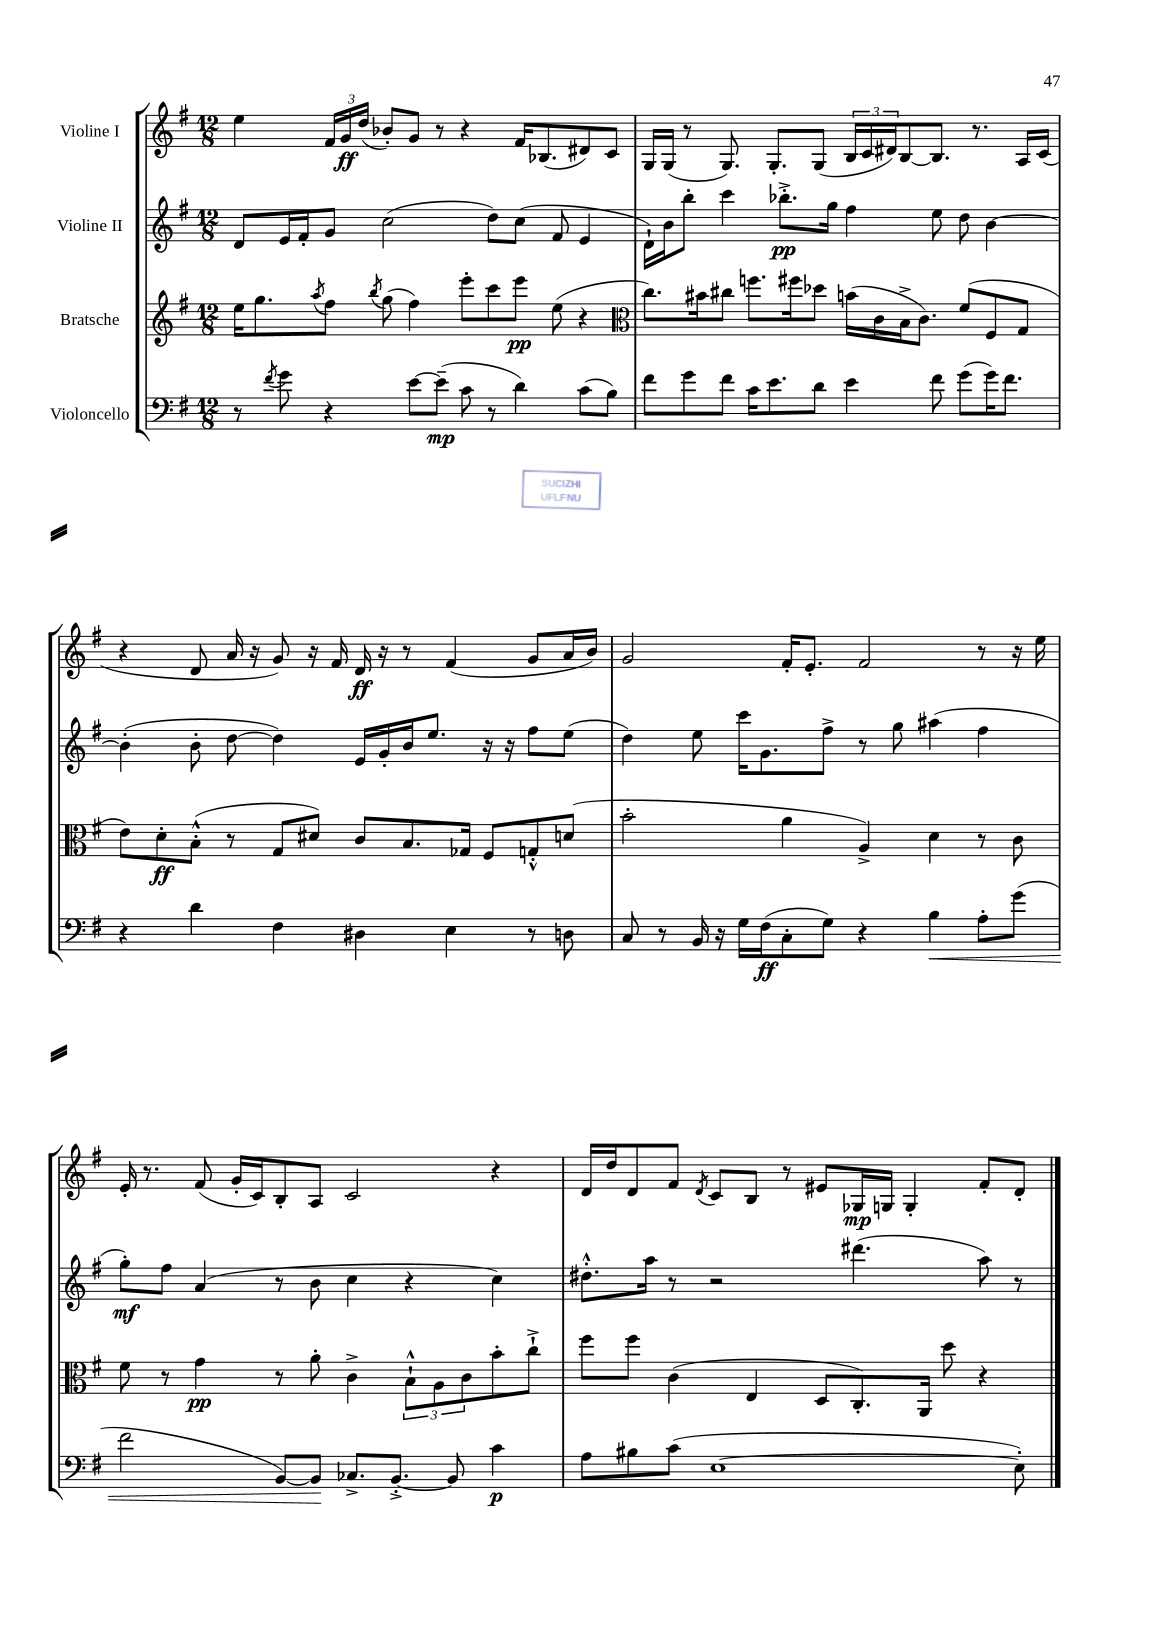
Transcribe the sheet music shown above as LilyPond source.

<<
\new StaffGroup <<
\new Staff = "s0" \with { instrumentName = "Violine I" } {
    \clef treble \key g \major \numericTimeSignature \time 12/8
    e''4 \tuplet 3/2 { fis'16 g'16\ff d''16( } bes'8-.) g'8 r8 r4 fis'16 bes8.( dis'8) c'8 |
    g16 g16( r8 g8.) g8.-. g8( \tuplet 3/2 { b16 c'16 dis'16) } b8~ b8. r8. a16 c'16( |
    r4 d'8 a'16 r16 g'8) r16 fis'16 d'16\ff r16 r8 fis'4( g'8 a'16 b'16) |
    g'2 fis'16-. e'8.-. fis'2 r8 r16 e''16 |
    e'16-. r8. fis'8( g'16-. c'16) b8-. a8 c'2 r4 |
    d'16 d''16 d'8 fis'8 \acciaccatura { d'8 } c'8 b8 r8 eis'8 ges16\mp g16 g4-. fis'8-. d'8-. \bar "|." |
}
\new Staff = "s1" \with { instrumentName = "Violine II" } {
    \clef treble \key g \major \numericTimeSignature \time 12/8
    d'8 e'16 fis'16-. g'8 c''2( d''8) c''8( fis'8 e'4 |
    d'16-!) b'16 b''8-. c'''4 bes''8.-.->\pp g''16 fis''4 e''8 d''8 b'4~ |
    b'4-.( b'8-. d''8~ d''4) e'16 g'16-. b'16 e''8. r16 r16 fis''8 e''8( |
    d''4) e''8 c'''16 g'8. fis''8-> r8 g''8 ais''4( fis''4 |
    g''8-.\mf) fis''8 a'4( r8 b'8 c''4 r4 c''4) |
    dis''8.-.-^ a''16 r8 r2 dis'''4.( a''8) r8 \bar "|." |
}
\new Staff = "s2" \with { instrumentName = "Bratsche" } {
    \clef treble \key g \major \numericTimeSignature \time 12/8
    e''16 g''8. \acciaccatura { a''8 } fis''8 \acciaccatura { b''8 } g''8( fis''4) e'''8-. c'''8 e'''8\pp e''8( r4 |
    \clef alto c''8.) bis'16 cis''8 f''8. fis''16 des''8 b'16( c'16 b16-> c'8.) fis'8( fis8 g8 |
    e'8) d'8-.\ff b8-.-^( r8 g8 dis'8) c'8 b8. ges16 fis8 g8-.-^ d'8( |
    b'2-. a'4 a4->) d'4 r8 c'8 |
    fis'8 r8 g'4\pp r8 a'8-. c'4-> \tuplet 3/2 { b8-!-^ a8 c'8 } b'8-. c''8-!-> |
    fis''8 fis''8 c'4( e4 d8 c8.-.) a,16 d''8 r4 \bar "|." |
}
\new Staff = "s3" \with { instrumentName = "Violoncello" } {
    \clef bass \key g \major \numericTimeSignature \time 12/8
    r8 \acciaccatura { fis'8 } g'8 r4 e'8~ e'8--\mp( c'8 r8 d'4) c'8( b8) |
    fis'8 g'8 fis'8 c'16 e'8. d'8 e'4 fis'8 g'8( g'16) fis'8. |
    r4 d'4 fis4 dis4 e4 r8 d8 |
    c8 r8 b,16 r16 g16 fis16\ff( c8-. g8) r4 b4\< a8-. g'8( |
    fis'2 b,8~) b,8\! ces8.-> b,8.~-.-> b,8 c'4\p |
    a8 bis8 c'8( e1~ e8-.) \bar "|." |
}
>>
>>
\layout { \context { \Score \remove "Bar_number_engraver" } }
